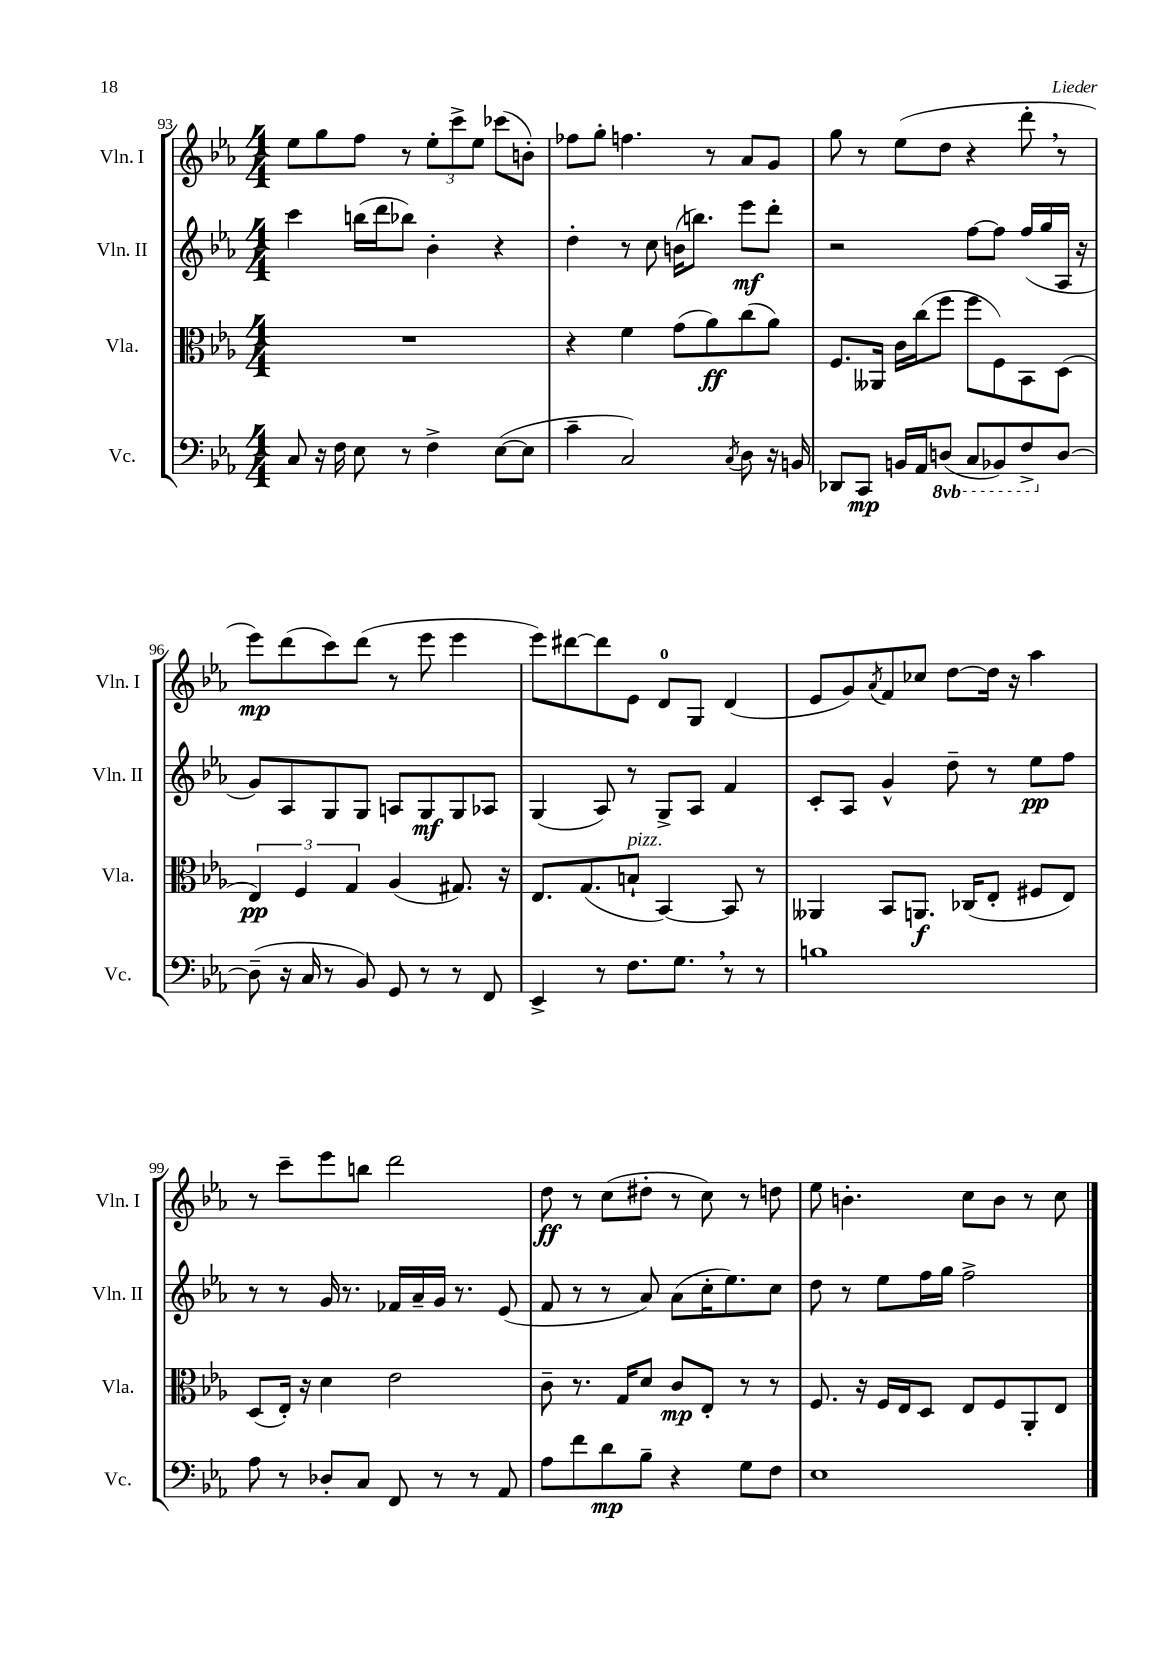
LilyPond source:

<<
\new StaffGroup <<
\new Staff = "s0" \with { instrumentName = "Vln. I" shortInstrumentName = "Vln. I" } {
    \clef treble \key ees \major \numericTimeSignature \time 4/4
    ees''8 g''8 f''8 r8 \tuplet 3/2 { ees''8-. c'''8-> ees''8 } ces'''8( b'8-.) |
    fes''8 g''8-. f''4. r8 aes'8 g'8 |
    g''8 r8 ees''8( d''8 r4 d'''8-. \breathe r8 |
    ees'''8\mp) d'''8( c'''8) d'''8( r8 ees'''8 ees'''4 |
    ees'''8) dis'''8~ dis'''8 ees'8 d'8-0 g8 d'4( |
    ees'8 g'8) \acciaccatura { aes'8 } f'8 ces''8 d''8~ d''16 r16 aes''4 |
    r8 c'''8-- ees'''8 b''8 d'''2 |
    d''8\ff r8 c''8( dis''8-. r8 c''8) r8 d''8 |
    ees''8 b'4.-. c''8 b'8 r8 c''8 \bar "|." |
}
\new Staff = "s1" \with { instrumentName = "Vln. II" shortInstrumentName = "Vln. II" } {
    \clef treble \key ees \major \numericTimeSignature \time 4/4
    c'''4 b''16( d'''16 bes''8) bes'4-. r4 |
    d''4-. r8 c''8 b'16( b''8.) ees'''8\mf d'''8-. |
    r2 f''8~ f''8 f''16( g''16 aes16 r16 |
    g'8) aes8 g8 g8 a8 g8\mf g8 aes8 |
    g4( aes8) r8 g8-> aes8 f'4 |
    c'8-. aes8 g'4-^ d''8-- r8 ees''8\pp f''8 |
    r8 r8 g'16 r8. fes'16 aes'16-- g'16 r8. ees'8( |
    f'8 r8 r8 aes'8) aes'8( c''16-. ees''8.) c''8 |
    d''8 r8 ees''8 f''16 g''16 f''2-> \bar "|." |
}
\new Staff = "s2" \with { instrumentName = "Vla." shortInstrumentName = "Vla." } {
    \clef alto \key ees \major \numericTimeSignature \time 4/4
    R1 |
    r4 f'4 g'8( aes'8\ff) c''8( aes'8) |
    f8. aeses,16 c'16 c''16( f''8 f''8 f8) bes,8 d8( |
    \tuplet 3/2 { ees4\pp) f4 g4 } aes4( gis8.) r16 |
    ees8. g8.( b8-!^\markup { \italic "pizz." } bes,4~) bes,8 r8 |
    aeses,4 bes,8 a,8.\f ces16( ees8-. fis8 ees8) |
    d8( ees16-.) r16 d'4 ees'2 |
    c'8-- r8. g16 d'8 c'8\mp ees8-. r8 r8 |
    f8. r16 f16 ees16 d8 ees8 f8 aes,8-. ees8 \bar "|." |
}
\new Staff = "s3" \with { instrumentName = "Vc." shortInstrumentName = "Vc." } {
    \clef bass \key ees \major \numericTimeSignature \time 4/4 \set Staff.ottavationMarkups = #ottavation-simple-ordinals
    c8 r16 f16 ees8 r8 f4-> ees8~( ees8 |
    c'4-- c2) \acciaccatura { c8 } d8 r16 b,16 |
    des,8 c,8\mp b,16 aes,16 \ottava #-1 d,8( c,8 bes,,!8) f,8-> \ottava #0 d8~ |
    d8--( r16 c16 r8 bes,8) g,8 r8 r8 f,8 |
    ees,4-> r8 f8. g8. \breathe r8 r8 |
    b1 |
    aes8 r8 des8-. c8 f,8 r8 r8 aes,8 |
    aes8 f'8 d'8\mp bes8-- r4 g8 f8 |
    ees1 \bar "|." |
}
>>
>>
\layout { \context { \Score currentBarNumber = #93 } }
